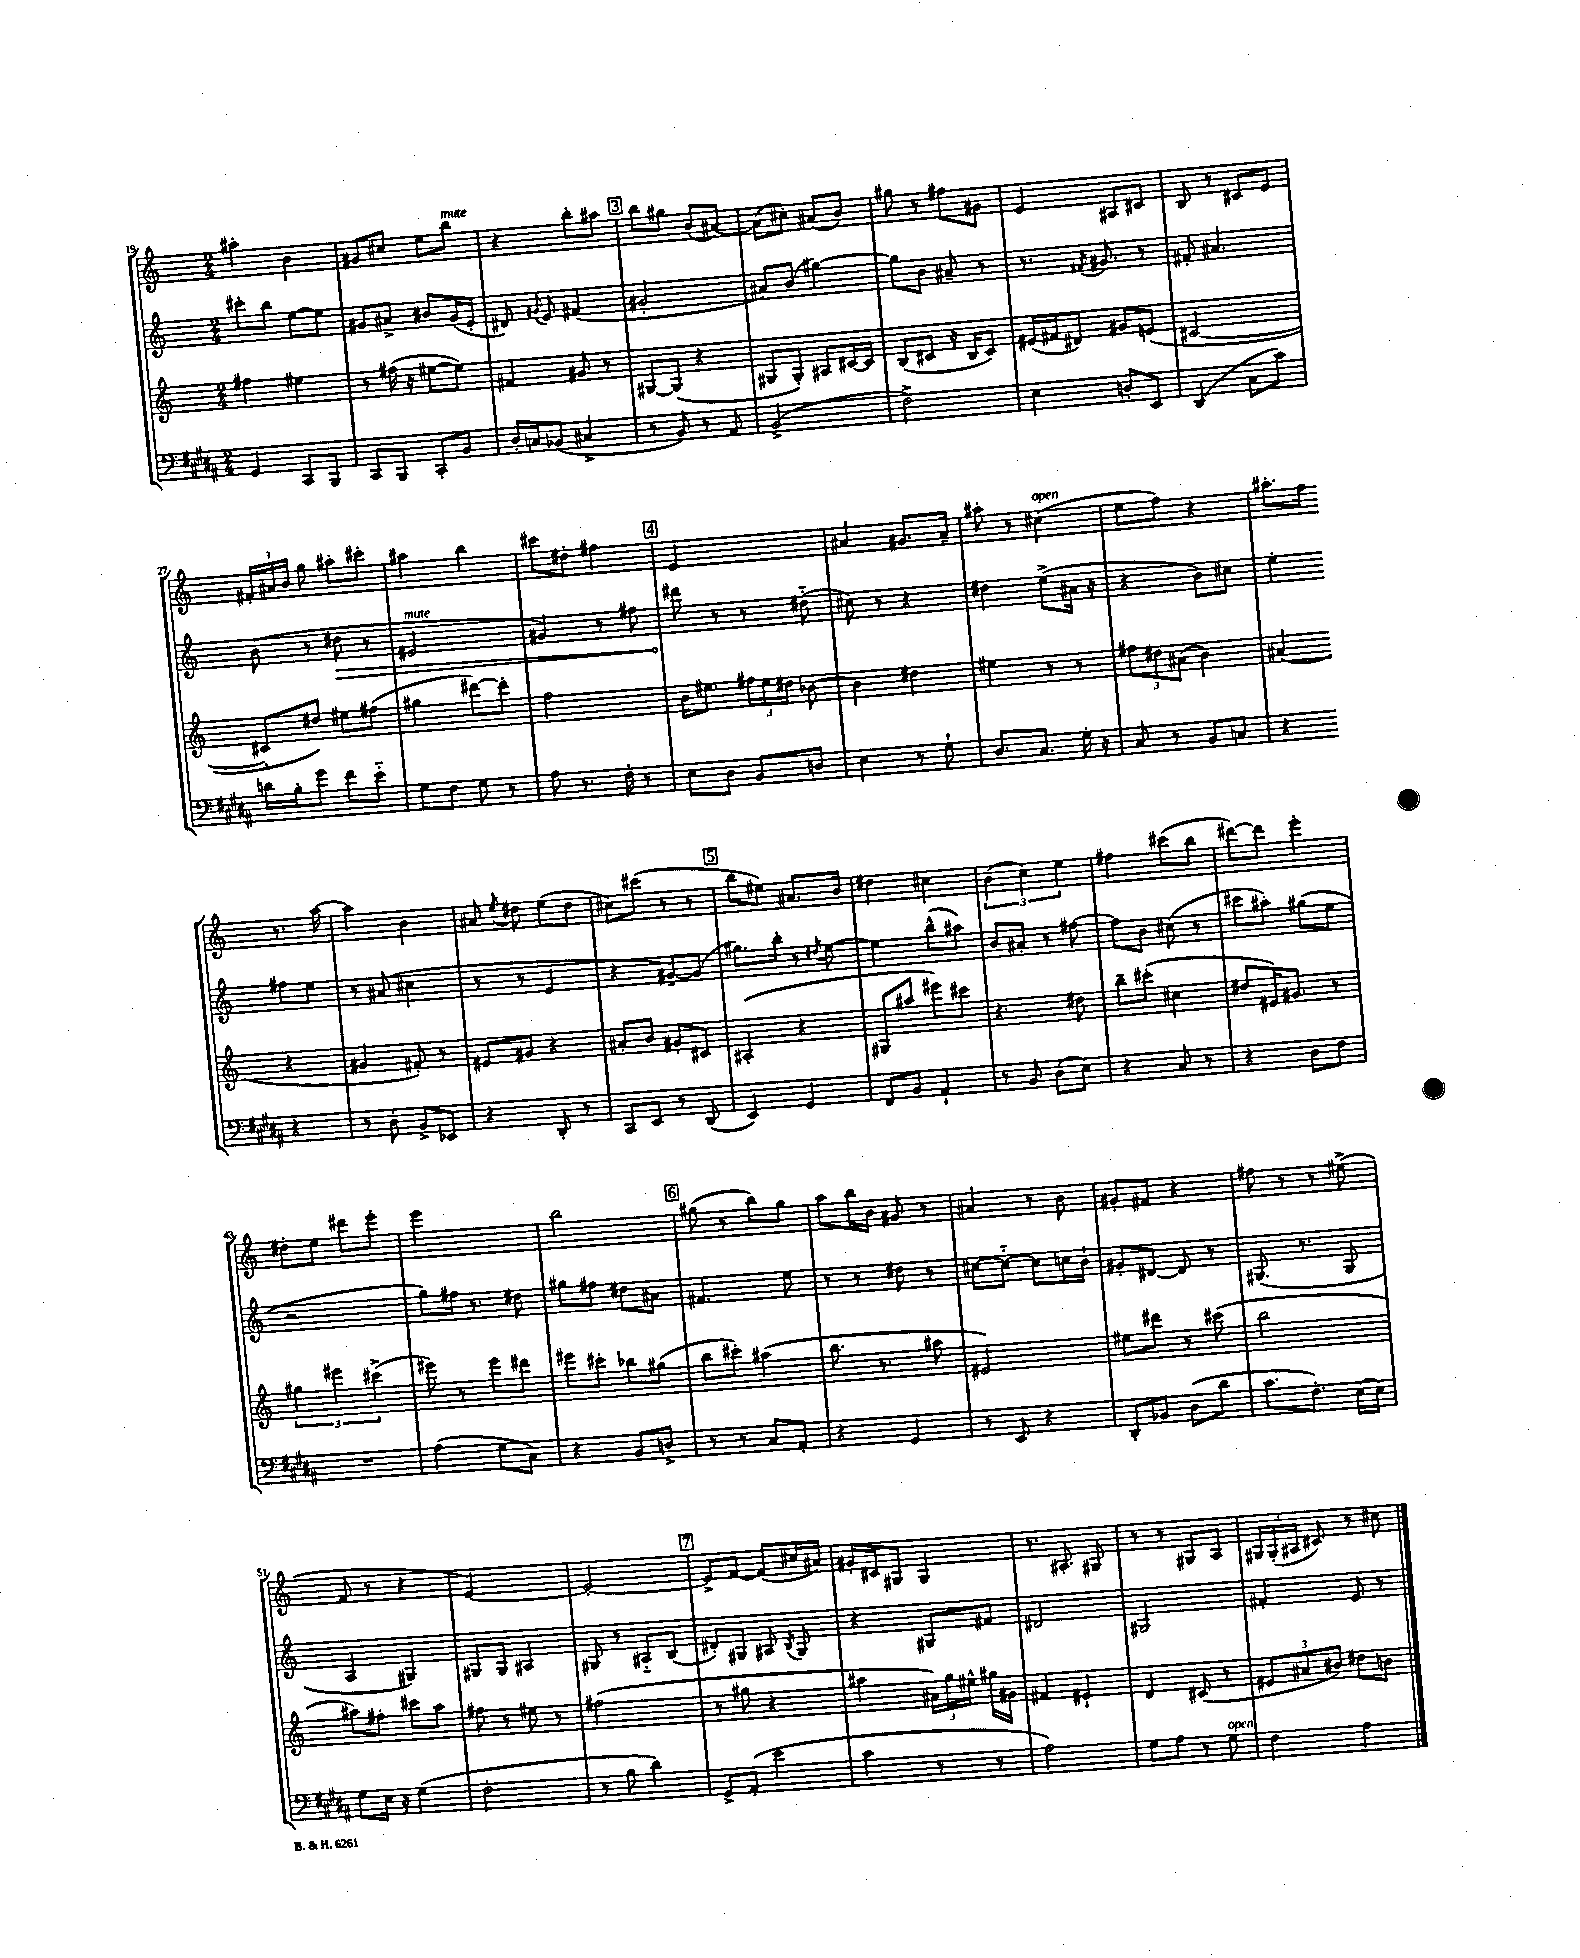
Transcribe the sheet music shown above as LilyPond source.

<<
\new StaffGroup <<
\new Staff = "s0" {
    \clef treble \key c \major \numericTimeSignature \time 2/4
    \autoBeamOff ais''4-. b'4 |
    gis'8[ cis''8] e''8[ b''8]^\markup { \italic "mute" } |
    r4 b''8[-. ais''8] |
    \mark \markup { \box "3" } b''8[ gis''8] b'8[( ais'8]~) |
    ais'8[( cis''8]-.) ais'8[( b'8]) |
    gis''8 r8 fis''8[ gis'8] |
    e'4 ais8[ cis'8] |
    b8 r8 cis'8[ e'8] |
    \tuplet 3/2 { fis'16[-. ais'16 b'16] } g''8 ais''8[-. cis'''8]-. |
    ais''4 b''4 |
    cis'''8[ dis''8]-. fis''4 |
    \mark \markup { \box "4" } e'2 |
    ais'4 gis'8.[ ais'16]-- |
    ais''8-. r8 cis''4^\markup { \italic "open" }( |
    e''8[ f''8]) r4 |
    ais''8.[-. f''16] r8. ais''16~ |
    ais''4 b'4 |
    ais'8 \acciaccatura { e''8 } dis''8 e''8[( dis''8] |
    cis''8[) cis'''8]( r8 r8 |
    \mark \markup { \box "5" } b''8[ eis''8]) ais'8.[ b'16] |
    dis''4 cis''4 |
    \tuplet 3/2 { b'4( c''4) e''4 } |
    fis''4 cis'''8[( b''8] |
    dis'''8[~) dis'''8] e'''4-. |
    dis''8[-. e''8] dis'''8[ e'''8]-. |
    e'''2 |
    b''2 |
    \mark \markup { \box "6" } gis''8( r8 b''8[) gis''8] |
    a''8[ b''16 b'16] gis'8 r8 |
    ais'4 r8 b'8 |
    gis'8[-. fis'8] r4 |
    fis''8 r8 r8 eis''8->( |
    f'8 r8 r4 |
    e'2~) |
    e'2~-. |
    \mark \markup { \box "7" } e'8[-> f'8]~ f'8[( cis''16 ais'16]) |
    gis'16[-. cis'16 gis8] gis4 |
    r8. ais8.-. gis8 |
    r8 r8 gis8[ a8] |
    \tuplet 3/2 { gis16[ gis16-.( ais16] } cis'8) r8 cis''8 \bar "|." |
}
\new Staff = "s1" {
    \clef treble \key c \major \numericTimeSignature \time 2/4
    \autoBeamOff cis'''8[-. b''8] e''8[~ e''8] |
    gis'8[ ais'8]-> bis'8[ gis'16( e'16]-. |
    dis'8) \appoggiatura { gis'8 } e'8 fis'4( |
    \mark \markup { \box "3" } gis'2-. |
    ais'8[) b'8]( gis''4~) |
    gis''8[ b'8] ais'8-- r8 |
    r8. \acciaccatura { fis'8 } gis'8. r8 |
    fis'8-. ais'4. |
    b'8( r8 \once \override Hairpin.circled-tip = ##t dis''8\> r8 |
    eis'2^\markup { \italic "mute" } |
    gis'4) r8 fis''8 |
    \mark \markup { \box "4" } dis'''8\! r8 r8 dis''8-_( |
    cis''8) r8 r4 |
    dis''4 e''8[->( ais'16] r16 |
    r4 b'8[) cis''8] |
    e''4-. fis''8[ e''8] |
    r8 ais'8( cis''4 |
    r8 r8 e'4 |
    r4 gis'8[~--) gis'8]( |
    \mark \markup { \box "5" } gis''8.[) b''16]-. r8 \acciaccatura { dis''8 } e''8~ |
    e''4 b''8[-^( ais''8]) |
    b'8[ ais'8]-. r8 fis''8~ |
    fis''8[ b'8] cis''8( r8 |
    cis'''8[ ais''8]-.) gis''8[( e''8] |
    r2 |
    g''8[) fis''16] r8. dis''8 |
    gis''8[ fis''8] dis''8[ ais'8] |
    \mark \markup { \box "6" } fis'4. e''8 |
    r8 r8 dis''8 r8 |
    cis''8[~ cis''8]~-_ cis''8[ c''16 b'16]-! |
    gis'8[-. dis'8]~ dis'8 r8 |
    gis8.( r8. gis8 |
    a4 gis4) |
    gis8[ gis8] ais4 |
    gis8 r8 ais8[-_ b8]( |
    \mark \markup { \box "7" } dis'8[-.) gis8] ais8 \acciaccatura { b8 } gis8 |
    r4 gis8[ fis'8] |
    dis'2 |
    gis2 |
    fis'4-. e'8 r8 \bar "|." |
}
\new Staff = "s2" {
    \clef treble \key c \major \numericTimeSignature \time 2/4
    \autoBeamOff fis''4 eis''4 |
    r8 fis''16( r16 eis''8[~ eis''8]) |
    fis'4 gis'8 r8 |
    \mark \markup { \box "3" } gis8[~ gis8]( r4 |
    gis8[ gis8]-.) ais8[ cis'16~ cis'16] |
    b8[( cis'8] r16 b16[ cis'8]) |
    eis'16[( fis'16 dis'8]) gis'8[ e'8]( |
    cis'2~ |
    cis'8[-. dis''8]) eis''8[ fis''8]( |
    gis''4 dis'''8[~) dis'''8]-. |
    f''2 |
    \mark \markup { \box "4" } b'16[ eis''8.] \tuplet 3/2 { fis''16[ eis''16 dis''16] } bes'8~ |
    bes'4 dis''4 |
    eis''4 r8 r8 |
    \tuplet 3/2 { fis''8[ dis''8 ais'8]( } b'4) |
    ais'4( r4 |
    gis'4 fis'8-.) r8 |
    eis'8[ gis'8] r4 |
    ais'8[-. b'8] gis'8[-. cis'8] |
    \mark \markup { \box "5" } ais4-.( r4 |
    gis8[ ais''8] eis'''8[) cis'''8] |
    r4. dis''8 |
    b''8[-- cis'''8]-.( cis''4 |
    dis''8[ eis'16) gis'8.] r8 |
    \tuplet 3/2 { gis''4 eis'''4 cis'''4->( } |
    eis'''8) r8 eis'''8[ dis'''8] |
    eis'''8[ cis'''8]-. bes''8[ gis''8]( |
    \mark \markup { \box "6" } b''8[ cis'''8]-.) ais''4( |
    b''8. r8. ais''8 |
    eis'2) |
    eis''8[ dis'''8] r8 cis'''8( |
    b''2 |
    ais''8[) fis''8]-. cis'''8[ ais''8] |
    fis''8 r8 eis''8 r8 |
    fis''2( |
    \mark \markup { \box "7" } r8 gis''8 r4 |
    ais''4 \tuplet 3/2 { ais'16[) g''16 eis''16]-^ } gis''16[ gis'16] |
    fis'4 eis'4-! |
    d'4 cis'8( r8 |
    \tuplet 3/2 { eis'8[ ais'8 bis'8]) } dis''8[ b'8] \bar "|." |
}
\new Staff = "s3" {
    \clef bass \key b \major \numericTimeSignature \time 2/4
    \autoBeamOff gis,4 cis,8[ b,,8] |
    cis,8[ b,,8] cis,8[-. b,8] |
    dis16[-. c16 bes,8]( cis4-> |
    \mark \markup { \box "3" } r8 b,8) r8 ais,8 |
    b,2->( |
    fis2->) |
    e4 d8[-. e,8] |
    dis,4( cis8[ cis'8]) |
    d'16[ b16-. gis'8] fis'8[ e'8]-_ |
    gis8[ fis8] gis8 r8 |
    ais8 r8. fis16-. r8 |
    \mark \markup { \box "4" } e8[ dis8] b,8[ d8] |
    e4 r8 gis8-! |
    dis8.[ cis8.] gis16-. r16 |
    cis8 r8 b,8[ c8] |
    r4 r4 |
    r8 dis8-. b,8[-> ees,8] |
    r4 dis,8-. r8 |
    cis,8[ e,8] r8 dis,8( |
    \mark \markup { \box "5" } e,4) gis,4 |
    fis,8[ b,8] ais,4-! |
    r8 b,8 dis8[( e8]) |
    r4 cis8 r8 |
    r4 dis8[ fis8] |
    R2 |
    ais4( gis8[ cis8]) |
    r4 b,8[ d8]-> |
    \mark \markup { \box "6" } r8 r8 cis8[ ais,8]-. |
    r4 gis,4 |
    r8 e,8 r4 |
    dis,8[-. bes,8] dis8[( dis'8] |
    cis'8.[ fis8.]-.) e16[( e16]) |
    gis8[ e16] r16 gis4( |
    fis2-. |
    r8 b8 dis'4) |
    \mark \markup { \box "7" } gis,8[-> ais,8]-.( e'4 |
    cis'4 r8 r8 |
    ais2) |
    gis8[ ais8] r8 gis8^\markup { \italic "open" } |
    fis4 ais4 \bar "|." |
}
>>
>>
\layout { \context { \Score currentBarNumber = #19 } }
